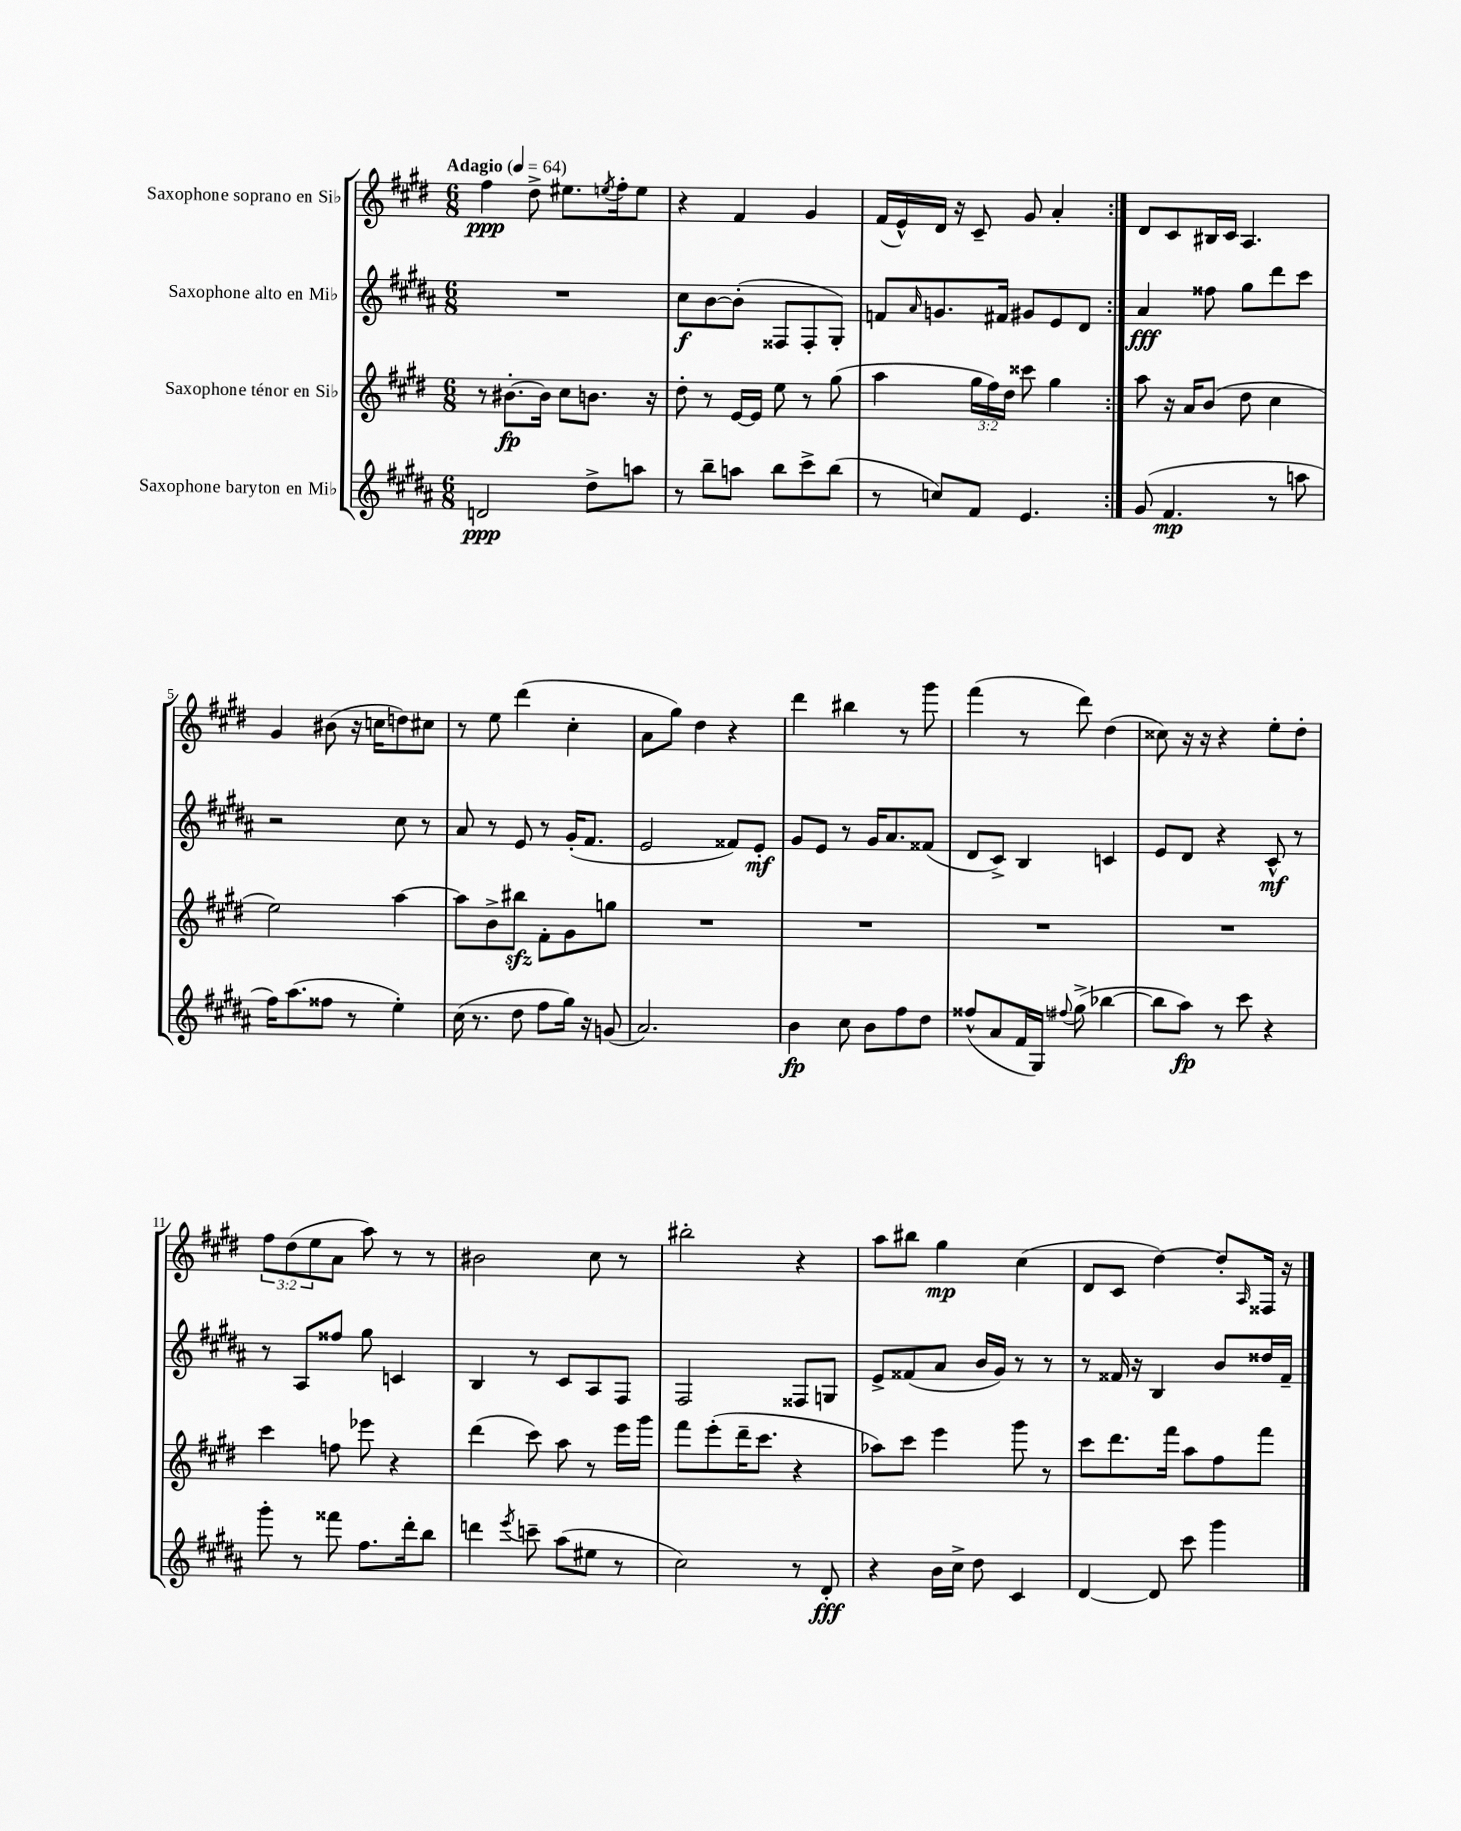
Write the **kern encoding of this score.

**kern	**kern	**kern	**kern
*staff4	*staff3	*staff2	*staff1
*clefG2	*clefG2	*clefG2	*clefG2
*k[f#c#g#d#a#]	*k[f#c#g#d#]	*k[f#c#g#d#a#]	*k[f#c#g#d#]
*M6/8	*M6/8	*M6/8	*M6/8
*MM64	*MM64	*MM64	*MM64
2d	8r	2.r	4ff#
.	[8.b#'	.	.
.	.	.	8dd#^
.	16b#]	.	.
.	8cc#	.	8.ee#
8dd#^	8.b	.	.
.	.	.	8qee
.	.	.	16ff#'
8aa	.	.	8ee
.	16r	.	.
=	=	=	=
8r	8dd#'	8cc#	4r
8bb~	8r	[8b	.
8aa	[16e	(8b']	4f#
.	16e]	.	.
8bb	8ee	8F##	.
8ccc#^	8r	8F##'	4g#
(8bb	(8gg#	8G#')	.
=	=	=	=
8r	4aa	8f	(16f#
.	.	.	16e^^)
.	.	16qqa#	.
8cc)	.	8.g	16d#
.	.	.	16r
8f#	24gg#	.	8c#~
.	24ff#)	.	.
.	.	16f#	.
.	24dd#	.	.
4.e	8ccc##	8g#	8g#
.	4gg#	8e	4a'
.	.	8d#	.
=:|!	=:|!	=:|!	=:|!
(8g#	8aa	4a#	8d#
4.f#	16r	.	8c#
.	16a	.	.
.	(8b	8ff##	16B#
.	.	.	16c#
.	8dd#	8gg#	4.A
8r	4cc#	8ddd#	.
8aa	.	8ccc#	.
=	=	=	=
16ff#)	2ee)	2r	4g#
(8.aa#	.	.	.
8ff##	.	.	(8b#
8r	.	.	16r
.	.	.	16cc
4ee')	[4aa	8cc#	8dd)
.	.	8r	8cc#
=	=	=	=
(16cc#	8aa]	8a#	8r
8.r	.	.	.
.	8b^	8r	8ee
8dd#	8bb#	8e	(4ddd#
8ff#	8f#'	8r	.
16gg#)	8g#	(16g#'	4cc#'
16r	.	8.f#	.
(8g	8gg	.	.
=	=	=	=
2.a#)	2.r	2e	8a
.	.	.	8gg#)
.	.	.	4dd#
.	.	8f##)	4r
.	.	8e'	.
=	=	=	=
4b	2.r	8g#	4ddd#
.	.	8e	.
8cc#	.	8r	4bb#
8b	.	16g#	.
.	.	8.a#	.
8ff#	.	.	8r
8dd#	.	(8f##	8ggg#
=	=	=	=
(8ff##^^	2.r	8d#	(4fff#
8a#	.	8c#^)	.
16f#	.	4B	8r
16G#)	.	.	.
8qqff#	.	.	.
(8gg#^	.	.	8ddd#)
[4bb-	.	4c	(4dd#
=	=	=	=
8bb-]	2.r	8e	8cc##)
8aa#)	.	8d#	16r
.	.	.	16r
8r	.	4r	4r
8ccc#	.	.	.
4r	.	8c#^^	8ee'
.	.	8r	8dd#'
=	=	=	=
8ggg#'	4ccc#	8r	12ff#
.	.	.	(12dd#
8r	.	8A#	.
.	.	.	12ee
8fff##	8ff	8ff##	8a
8.ff#	8eee-	8gg#	8aa)
.	4r	4c	8r
16ddd#'	.	.	.
8bb	.	.	8r
=	=	=	=
4ddd	(4ddd#	4B	2b#
8qeee	.	.	.
8ccc~	8ccc#)	8r	.
(8aa#	8aa	8c#	.
8ee#	8r	8A#	8cc#
8r	16eee	8F#	8r
.	16ggg#	.	.
=	=	=	=
2cc#)	8fff#	2F#	2bb#'
.	(8eee'	.	.
.	16ddd#~	.	.
.	8.ccc#	.	.
8r	4r	8F##	4r
8d#'	.	8G	.
=	=	=	=
4r	8aa-)	8e^	8aa
.	8ccc#	(8f##	8bb#
16b	4eee	8a#	4gg#
16cc#^	.	.	.
8dd#	.	16b	.
.	.	16g#)	.
4c#	8ggg#	8r	(4cc#
.	8r	8r	.
=	=	=	=
[4d#	8ccc#	8r	8d#
.	8.ddd#	16f##	8c#
.	.	16r	.
8d#]	.	4B	[4dd#)
.	16fff#	.	.
8ccc#	8aa	.	.
4ggg#	8ff#	8b	8dd#']
.	.	.	16qqA
.	8fff#	16dd##	16F##
.	.	16f##~	16r
==	==	==	==
*-	*-	*-	*-
